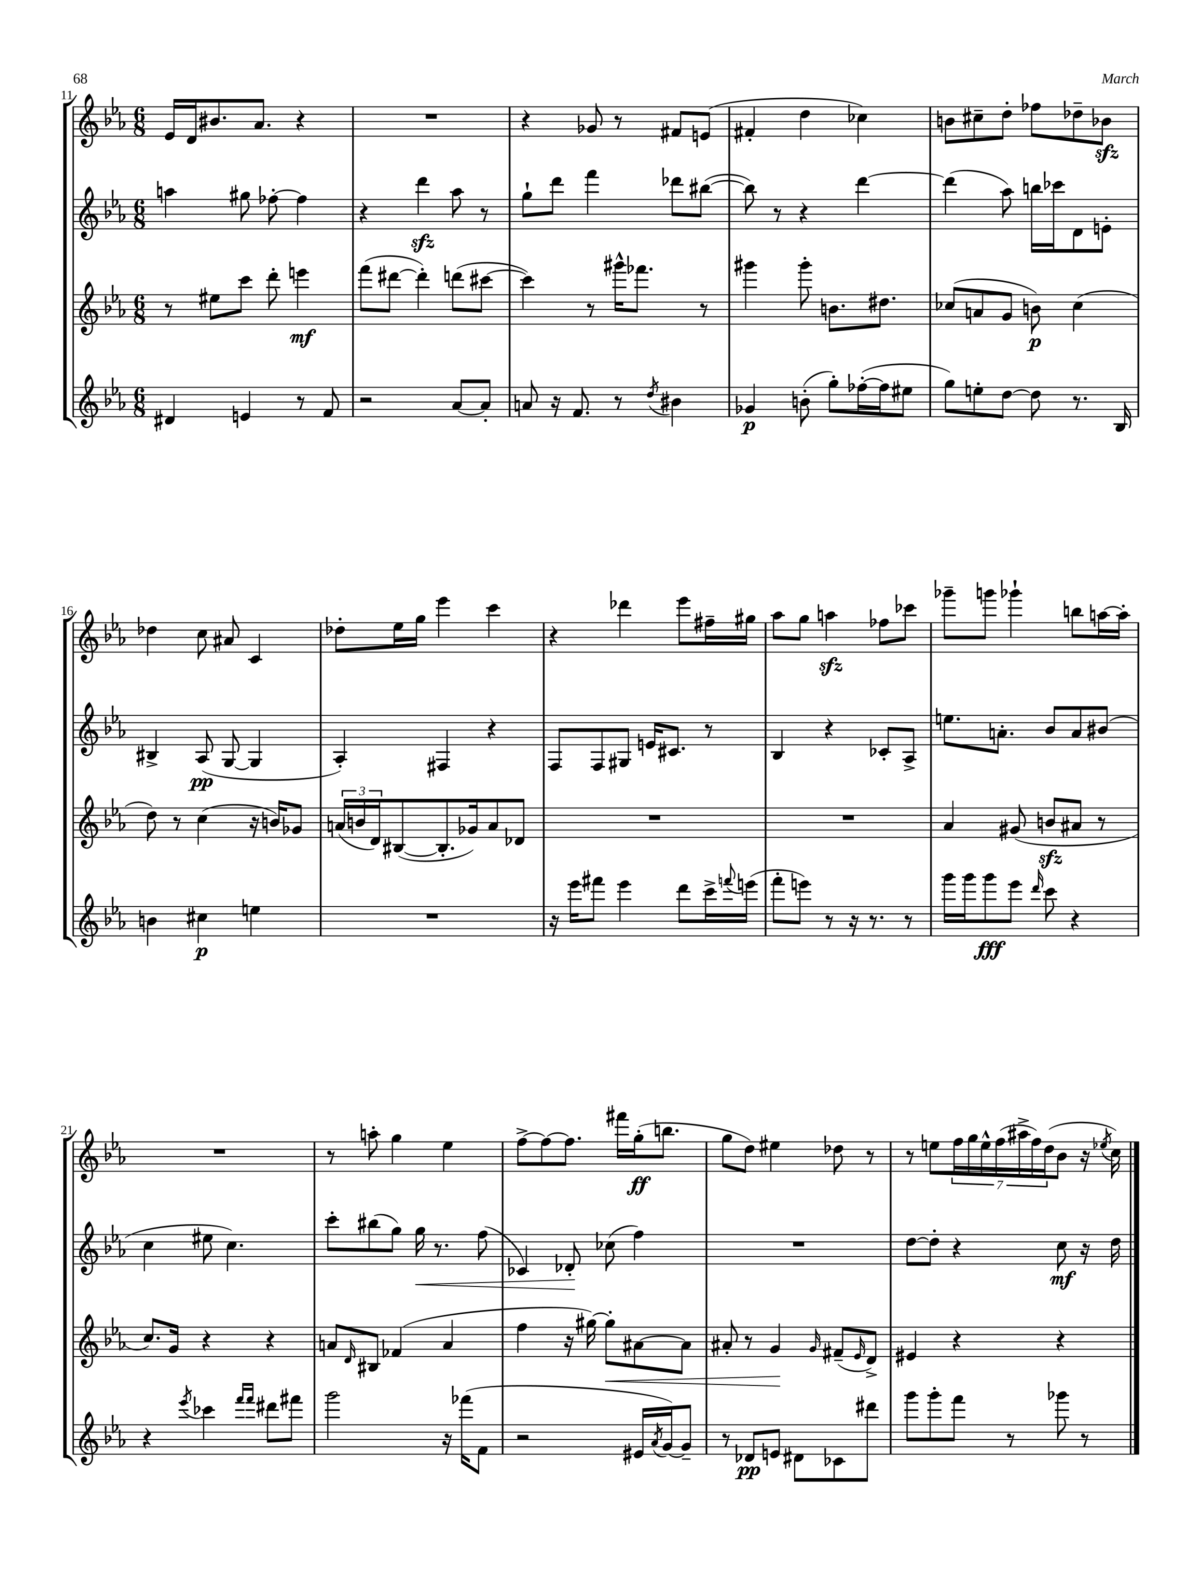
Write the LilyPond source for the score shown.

<<
\new StaffGroup <<
\new Staff = "s0" {
    \clef treble \key ees \major \numericTimeSignature \time 6/8
    ees'16 d'16 bis'8. aes'8. r4 |
    R2. |
    r4 ges'8 r8 fis'8 e'8( |
    fis'4-. d''4 ces''4) |
    b'8 cis''8-- d''8-. fes''8 des''8-- bes'8\sfz |
    des''4 c''8 ais'8 c'4 |
    des''8-. ees''16 g''16 ees'''4 c'''4 |
    r4 des'''4 ees'''8 fis''16-- gis''16 |
    aes''8 g''8 a''4\sfz fes''8 ces'''8 |
    ges'''8-- g'''8 ges'''4-! b''8 a''16~ a''16-. |
    R2. |
    r8 a''8-. g''4 ees''4 |
    f''8~-> f''8~ f''8. fis'''16 g''16-.\ff( b''8. |
    g''8 d''8) eis''4 des''8 r8 |
    r8 e''8 \tuplet 7/4 { f''16 g''16 e''16-^ f''16( ais''16-> f''16) d''16( } bes'8 r16 \acciaccatura { ees''8 } c''16) \bar "|." |
}
\new Staff = "s1" {
    \clef treble \key ees \major \numericTimeSignature \time 6/8
    a''4 gis''8 fes''8~-. fes''4 |
    r4 d'''4\sfz aes''8 r8 |
    g''8-! d'''8 f'''4 des'''8 bis''8~( |
    bis''8) r8 r4 d'''4~ |
    d'''4( aes''8) b''16 ces'''16 d'8 e'8-. |
    bis4-> aes8\pp( g8~ g4 |
    aes4-.) fis4 r4 |
    f8 f8 gis8 e'16 cis'8. r8 |
    bes4 r4 ces'8-. aes8-> |
    e''8. a'8.-. bes'8 a'8 bis'8( |
    c''4 eis''8 c''4.) |
    c'''8-. bis''8( g''8) g''16\< r8. f''8( |
    ces'4) des'8-.\! ces''8( f''4) |
    R2. |
    d''8~ d''8-. r4 c''8\mf r16 d''16 \bar "|." |
}
\new Staff = "s2" {
    \clef treble \key ees \major \numericTimeSignature \time 6/8
    r8 eis''8 c'''8 d'''8-. e'''4\mf |
    f'''8( dis'''8~ dis'''4-.) d'''8( cis'''8~ |
    cis'''4) r8 gis'''16-^ fes'''8. r8 |
    gis'''4 gis'''8-. b'8. dis''8. |
    ces''8( a'8 g'8 b'8\p) ces''4( |
    d''8) r8 c''4( r16 b'16) ges'8 |
    \tuplet 3/2 { a'16( b'16 d'16) } bis8~( bis8.-. ges'16) a'8 des'8 |
    R2. |
    R2. |
    aes'4 gis'8( b'8\sfz ais'8 r8 |
    c''8.) g'16 r4 r4 |
    a'8 \grace { d'16 } bis8 fes'4( a'4 |
    f''4 r16 gis''16~) gis''8-.\< ais'8~ ais'8 |
    ais'8-. r8 g'4\! \grace { g'16 } fis'8--( \grace { ees'16 } d'8->) |
    eis'4 r4 r4 \bar "|." |
}
\new Staff = "s3" {
    \clef treble \key ees \major \numericTimeSignature \time 6/8
    dis'4 e'4 r8 f'8 |
    r2 aes'8~ aes'8-. |
    a'8 r16 f'8. r8 \acciaccatura { d''8 } bis'4 |
    ges'4\p b'8-.( g''8-.) fes''16~-.( fes''16 eis''8 |
    g''8) e''8-. d''8~ d''8 r8. bes16 |
    b'4 cis''4\p e''4 |
    R2. |
    r16 ees'''16 fis'''8 ees'''4 d'''8 c'''16-> \appoggiatura { f'''8 } e'''16( |
    f'''8-. e'''8) r8 r16 r8. r8 |
    g'''16 g'''16 g'''8\fff ees'''8 \grace { d'''16 } c'''8 r4 |
    r4 \acciaccatura { ees'''8 } ces'''4 \grace { f'''16 f'''16 } dis'''8 fis'''8 |
    g'''2 r16 fes'''16( f'8 |
    r2 eis'16 \acciaccatura { aes'8 } g'16~) g'8-- |
    r8 des'8\pp e'8 dis'8 ces'8 dis'''8 |
    g'''8 g'''8-. f'''8 r8 ges'''8 r8 \bar "|." |
}
>>
>>
\layout { \context { \Score currentBarNumber = #11 } }
